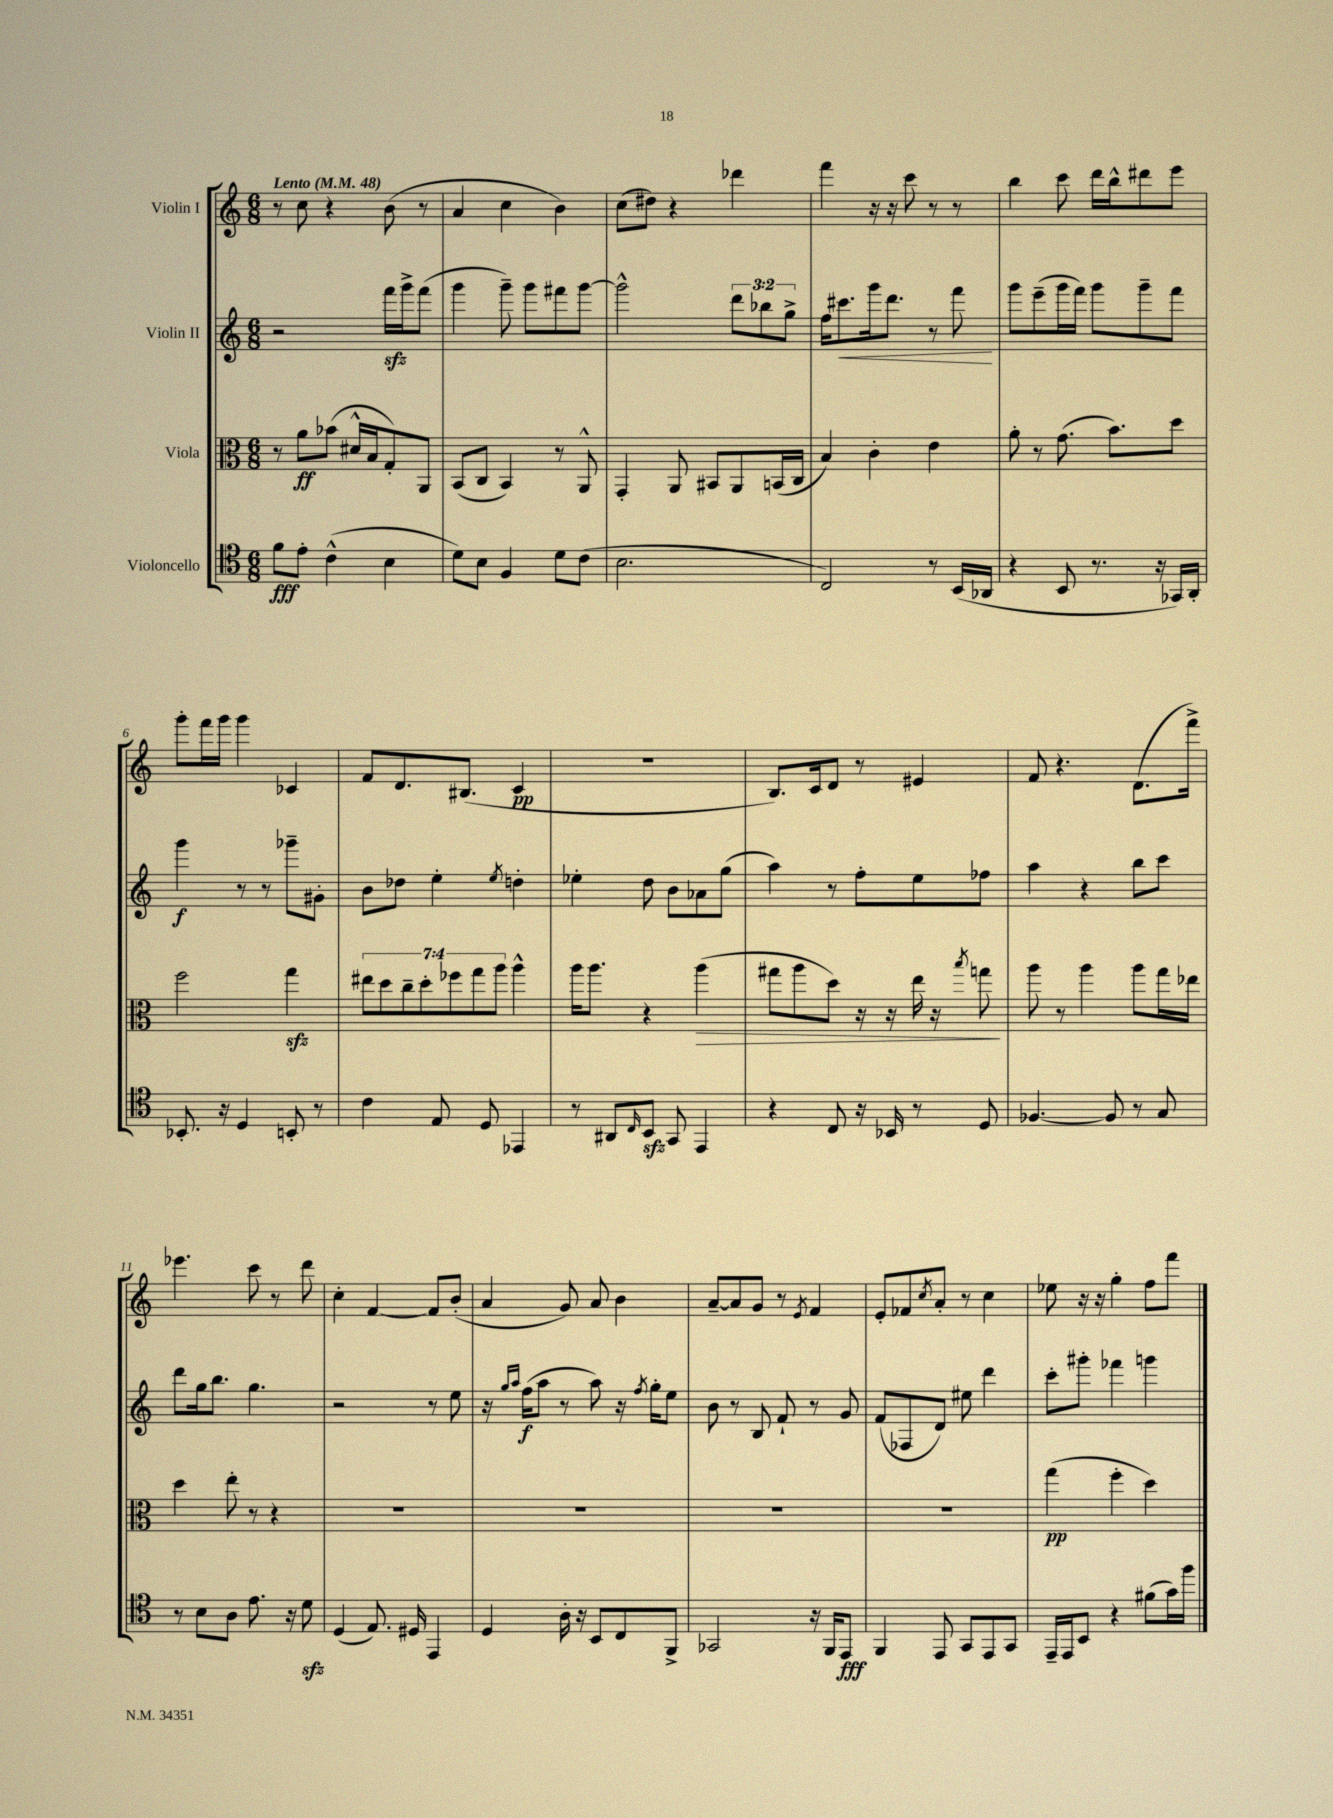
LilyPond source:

<<
\new StaffGroup <<
\new Staff = "s0" \with { instrumentName = "Violin I" } {
    \clef treble \key c \major \numericTimeSignature \time 6/8 \tempo "Lento" 4 = 48
    r8 c''8 r4 b'8( r8 |
    a'4 c''4 b'4) |
    c''8( dis''8) r4 des'''4 |
    f'''4 r16 r16 c'''8 r8 r8 |
    b''4 c'''8 d'''16 b''16-^ dis'''8 e'''8 |
    g'''8-. f'''16 g'''16 g'''4 ces'4 |
    f'8 d'8. bis8.( c'4\pp |
    R2. |
    b8.) c'16 d'8 r8 eis'4 |
    f'8 r4. d'8.( f'''16->) |
    ees'''4. c'''8 r8 d'''8 |
    c''4-. f'4~ f'8 b'8-.( |
    a'4 g'8) a'8 b'4 |
    a'8~-- a'8 g'8 r8 \acciaccatura { e'8 } f'4 |
    e'8-. fes'8 \acciaccatura { c''8 } a'8-. r8 c''4 |
    ees''8 r16 r16 g''4-. f''8 f'''8 \bar "|." |
}
\new Staff = "s1" \with { instrumentName = "Violin II" } {
    \clef treble \key c \major \numericTimeSignature \time 6/8 \override Staff.TupletNumber.text = #tuplet-number::calc-fraction-text
    r2 f'''16\sfz g'''16-> f'''8( |
    g'''4 g'''8--) g'''8 fis'''8 g'''8~ |
    g'''2-^ \tuplet 3/2 { d'''8 bes''8 g''8-> } |
    f''16 cis'''8.\< g'''16 d'''8. r8 f'''8\! |
    g'''8 e'''8--( g'''16 f'''16) g'''8 g'''8-- f'''8 |
    g'''4\f r8 r8 ges'''8-- gis'8-. |
    b'8 des''8 e''4-. \acciaccatura { e''8 } d''4-. |
    ees''4-. d''8 b'8 aes'8 g''8( |
    a''4) r8 f''8-. e''8 fes''8 |
    a''4 r4 b''8 c'''8 |
    d'''8 g''16 b''8. g''4. |
    r2 r8 e''8 |
    r16 \grace { g''16 a''16 } f''16\f( a''8 r8 a''8) r16 \acciaccatura { f''8 } g''16-. e''8 |
    b'8 r8 b8 f'8-! r8 g'8 |
    f'8( fes8 d'8) eis''8 d'''4 |
    c'''8-. gis'''8-. fes'''4 g'''4 \bar "|." |
}
\new Staff = "s2" \with { instrumentName = "Viola" } {
    \clef alto \key c \major \numericTimeSignature \time 6/8 \override Staff.TupletNumber.text = #tuplet-number::calc-fraction-text
    r8 a'8\ff bes'8( dis'16-^ b16 g8-.) a,8 |
    b,8( c8 b,4) r8 a,8-^ |
    g,4-. a,8 bis,8 a,8 b,16( c16 |
    b4) c'4-. e'4 |
    a'8-. r8 g'8.( b'8.) d''8 |
    f''2 g''4\sfz |
    \tuplet 7/4 { eis''8 d''8 c''8-- d''8-. fes''8 g''8 a''8 } a''4-^ |
    a''16 a''8. r4 a''4\>( |
    gis''8 a''8 d''8) r16 r16 e''16 r16 \acciaccatura { b''8 } g''8\! |
    a''8 r8 a''4 a''8 g''16 ees''16 |
    d''4 e''8-. r8 r4 |
    R2. |
    R2. |
    R2. |
    R2. |
    g''4\pp( f''4-. d''4) \bar "|." |
}
\new Staff = "s3" \with { instrumentName = "Violoncello" } {
    \clef tenor \key c \major \numericTimeSignature \time 6/8
    f'8\fff e'8-. c'4-^( b4 |
    d'8) b8 f4 d'8 c'8( |
    b2. |
    c2) r8 b,16( aes,16 |
    r4 b,8 r8. r16 ges,16) a,16-. |
    bes,8.-. r16 d4 b,8-. r8 |
    c'4 e8 d8 ees,4 |
    r8 ais,8 \grace { c16 } b,8\sfz g,8 e,4 |
    r4 c8 r16 bes,16 r8 d8 |
    fes4.~ fes8 r8 g8 |
    r8 b8 a8 e'8. r16 d'8\sfz |
    d4( e8.) dis16 e,4 |
    d4 a16-. r16 b,8 c8 f,8-> |
    ges,2 r16 f,16 e,8\fff |
    f,4 e,8 g,8 e,8 g,8 |
    e,16-- e,16 b,8 r4 fis'8( g'16) f''16 \bar "|." |
}
>>
>>
